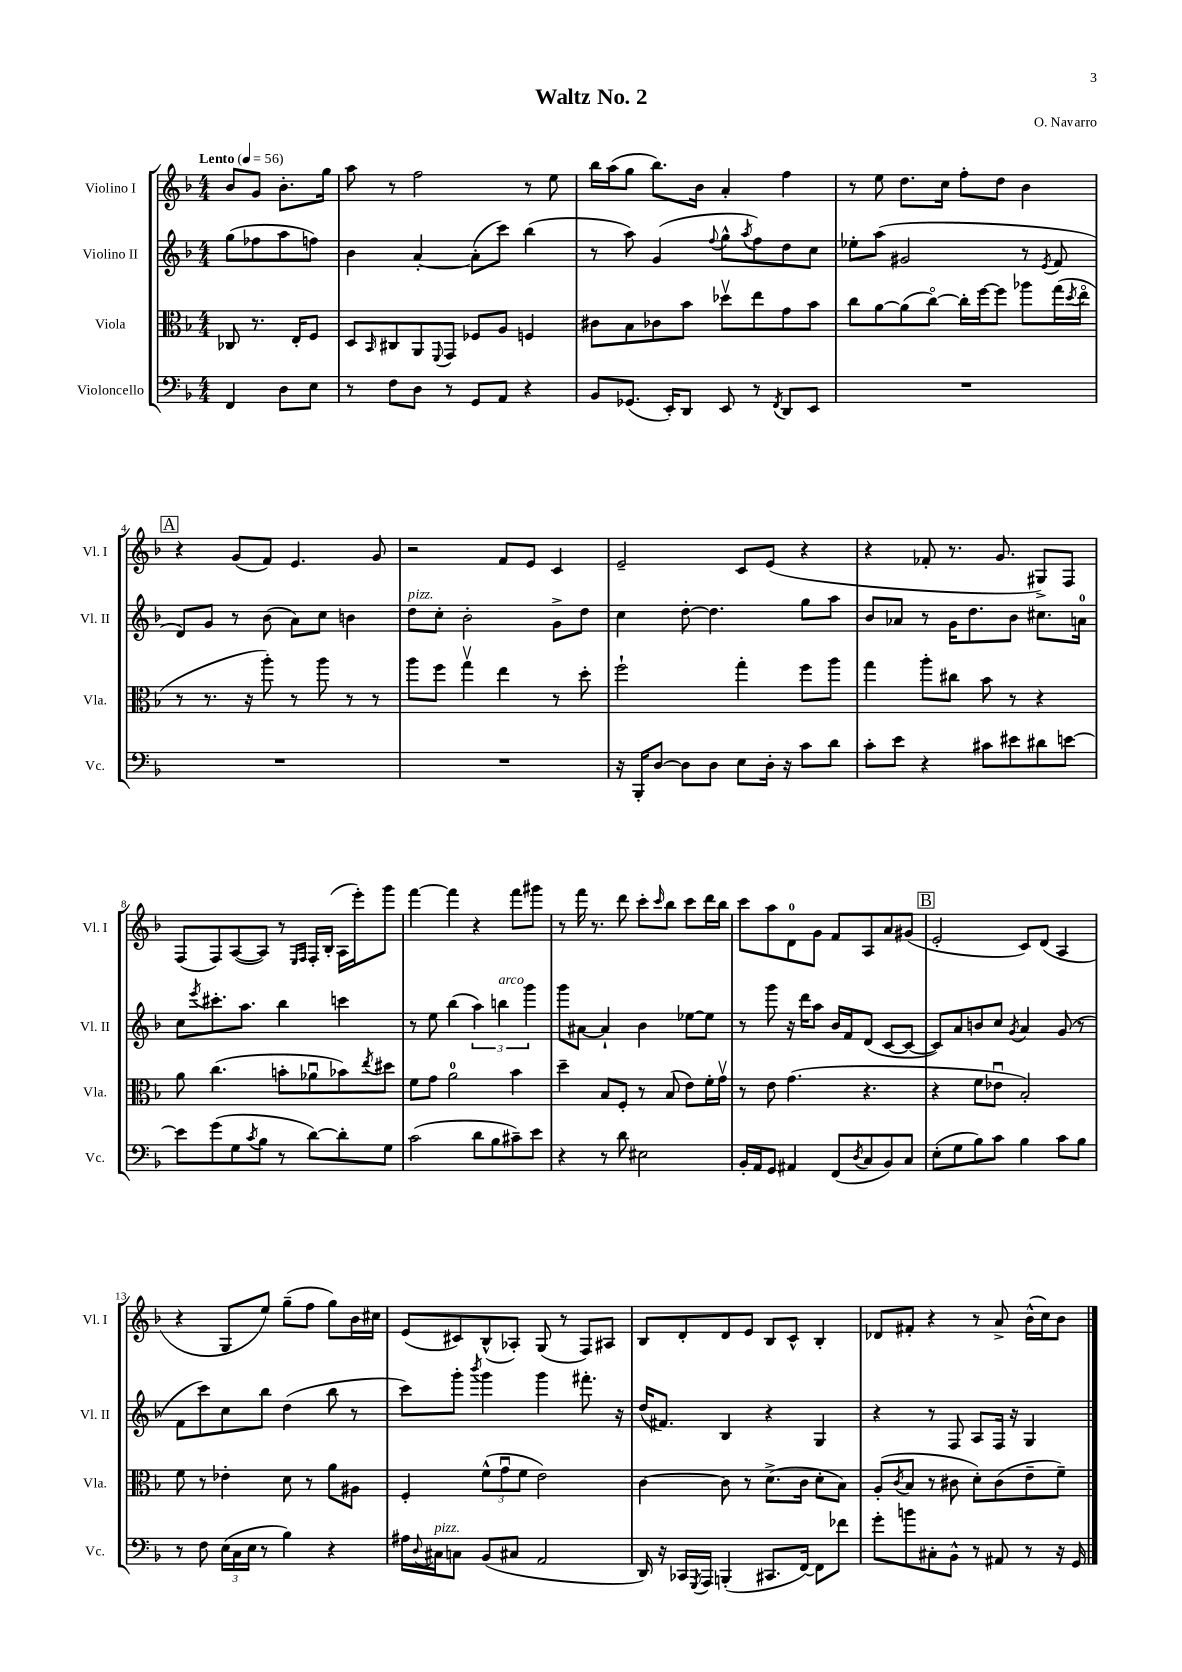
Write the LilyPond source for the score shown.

\header { title = "Waltz No. 2" composer = "O. Navarro" }
<<
\new StaffGroup <<
\new Staff = "s0" \with { instrumentName = "Violino I" shortInstrumentName = "Vl. I" } {
    \clef treble \key f \major \numericTimeSignature \time 4/4 \partial 2 \tempo "Lento" 4 = 56
    bes'8 g'8 bes'8.-. g''16 |
    a''8 r8 f''2 r8 e''8 |
    bes''16 a''16( g''8 bes''8.) bes'16 a'4-. f''4 |
    r8 e''8 d''8. c''16 f''8-. d''8 bes'4 |
    \mark \markup { \box "A" } r4 g'8( f'8) e'4. g'8 |
    r2 f'8 e'8 c'4 |
    e'2-- c'8 e'8( r4 |
    r4 fes'8-. r8. g'8. gis8->) f8 |
    f8( f8) a8~( a8) r8 \grace { e16 f16 } f16-. bes16-.( a16 e'''16-.) g'''8 |
    f'''4~ f'''4 r4 f'''8 gis'''8 |
    r8 f'''16 r8. d'''8 c'''8-. \grace { c'''16 } bes''8 c'''8 d'''16 bes''16 |
    c'''8 a''8 d'8-0 g'8 f'8 a8 a'8 gis'8( |
    \mark \markup { \box "B" } e'2-. c'8) d'8( a4 |
    r4 g8 e''8) g''8--( f''8 g''8) bes'16 cis''16 |
    e'8( cis'8) bes8-^( aes8-.) g8( r8 f8) ais8 |
    bes8 d'8-. d'8 e'8 bes8 c'8-^ bes4-. |
    des'8 fis'8-. r4 r8 a'8-> bes'16-^( c''16) bes'8 \bar "|." |
}
\new Staff = "s1" \with { instrumentName = "Violino II" shortInstrumentName = "Vl. II" } {
    \clef treble \key f \major \numericTimeSignature \time 4/4 \partial 2
    g''8( fes''8 a''8 f''8) |
    bes'4 a'4~-. a'8-.( c'''8) bes''4( |
    r8 a''8) g'4( \appoggiatura { f''8 } g''8-^ \acciaccatura { a''8 } f''8) d''8 c''8 |
    ees''8-. a''8( gis'2 r8 \acciaccatura { e'8 } f'8 |
    \mark \markup { \box "A" } d'8) g'8 r8 bes'8( a'8) c''8 b'4 |
    d''8^\markup { \italic "pizz." } c''8-. bes'2-. g'8-> d''8 |
    c''4 d''8~-. d''4. g''8 a''8 |
    bes'8 aes'8 r8 g'16 d''8. bes'8 cis''8. a'16-0 |
    c''8 \acciaccatura { e'''8 } cis'''8.-. a''8. bes''4 c'''4 |
    r8 e''8 bes''4( \tuplet 3/2 { a''4) b''4^\markup { \italic "arco" } g'''4 } |
    g'''8 ais'8~ ais'4-! bes'4 ees''8~ ees''8 |
    r8 g'''8 r16 d'''16 a''8 bes'16 f'16 d'8( c'8~ c'8~ |
    \mark \markup { \box "B" } c'8) a'8 b'8 c''8 \acciaccatura { g'8 } a'4 g'8( r8 |
    f'8 c'''8) c''8 bes''8 d''4( bes''8 r8 |
    c'''8) g'''8-. \acciaccatura { bes'''8 } g'''4 g'''4 fis'''8.-. r16 |
    d''16( fis'8.) bes4 r4 g4 |
    r4 r8 f8 a8 f16 r16 g4 \bar "|." |
}
\new Staff = "s2" \with { instrumentName = "Viola" shortInstrumentName = "Vla." } {
    \clef alto \key f \major \numericTimeSignature \time 4/4 \partial 2
    ces8 r8. e16-. f8 |
    d8 \grace { bes,16 } cis8 a,8 \appoggiatura { f,8 } g,8 fes8 a8 f4 |
    cis'8 bes8 ces'8 bes'8 des''8\upbow e''8 g'8 bes'8 |
    c''8 a'8~ a'8( c''8~\flageolet) c''16-. f''16~ f''8 aes''8 g''16( \acciaccatura { d''8 } e''16\flageolet |
    \mark \markup { \box "A" } r8 r8. r16 a''8-.) r8 a''8 r8 r8 |
    a''8 f''8 g''4\upbow e''4 r8 d''8-. |
    f''2-! g''4-. f''8 a''8 |
    g''4 a''8-. cis''8 bes'8 r8 r4 |
    a'8 c''4.( b'8-. aes'8\downbow bes'8) \acciaccatura { e''8 } dis''8 |
    f'8 g'8 a'2-0 bes'4 |
    d''4-- bes8 f8-. r8 bes8( e'8) f'16-. g'16\upbow |
    r8 e'8 g'4.( r4. |
    \mark \markup { \box "B" } r4 f'8 ees'8\downbow bes2-.) |
    f'8 r8 ees'4-. d'8 r8 a'8 ais8 |
    f4-. \tuplet 3/2 { f'8-^( g'8\downbow f'8 } e'2) |
    c'4~ c'8 r8 d'8.->( c'16 d'8-. bes8) |
    a8-.( \acciaccatura { c'8 } bes8 r8 cis'8 d'8-.) cis'8( e'8-- f'8--) \bar "|." |
}
\new Staff = "s3" \with { instrumentName = "Violoncello" shortInstrumentName = "Vc." } {
    \clef bass \key f \major \numericTimeSignature \time 4/4 \partial 2
    f,4 d8 e8 |
    r8 f8 d8 r8 g,8 a,8 r4 |
    bes,8 ges,8.( e,16-.) d,8 e,8 r8 \acciaccatura { f,8 } d,8 e,8 |
    R1 |
    \mark \markup { \box "A" } R1 |
    R1 |
    r16 bes,,16-. d8~ d8 d8 e8 d16-. r16 c'8 d'8 |
    c'8-. e'8 r4 cis'8 eis'8 dis'8 e'8~ |
    e'8 g'8( g8 \acciaccatura { c'8 } bes8 r8 d'8~) d'8-. g8 |
    c'2( d'8 bes8 cis'8--) e'8 |
    r4 r8 d'8 eis2 |
    bes,16-. a,16 g,8 ais,4 f,8( \acciaccatura { d8 } c8 bes,8) c8 |
    \mark \markup { \box "B" } e8-.( g8 bes8) c'8 bes4 c'8 bes8 |
    r8 f8 \tuplet 3/2 { e16( c16 e16 } r8 bes4) r4 |
    ais16 \appoggiatura { d8 } cis16^\markup { \italic "pizz." } c8 bes,8( cis8 a,2 |
    d,16) r16 ces,16 \acciaccatura { g,,8 } a,,16 b,,4-.( cis,8. f,16~) f,8 fes'8 |
    g'8-. b'8 cis8-. bes,8-^ r8 ais,8 r8 r16 g,16 \bar "|." |
}
>>
>>
